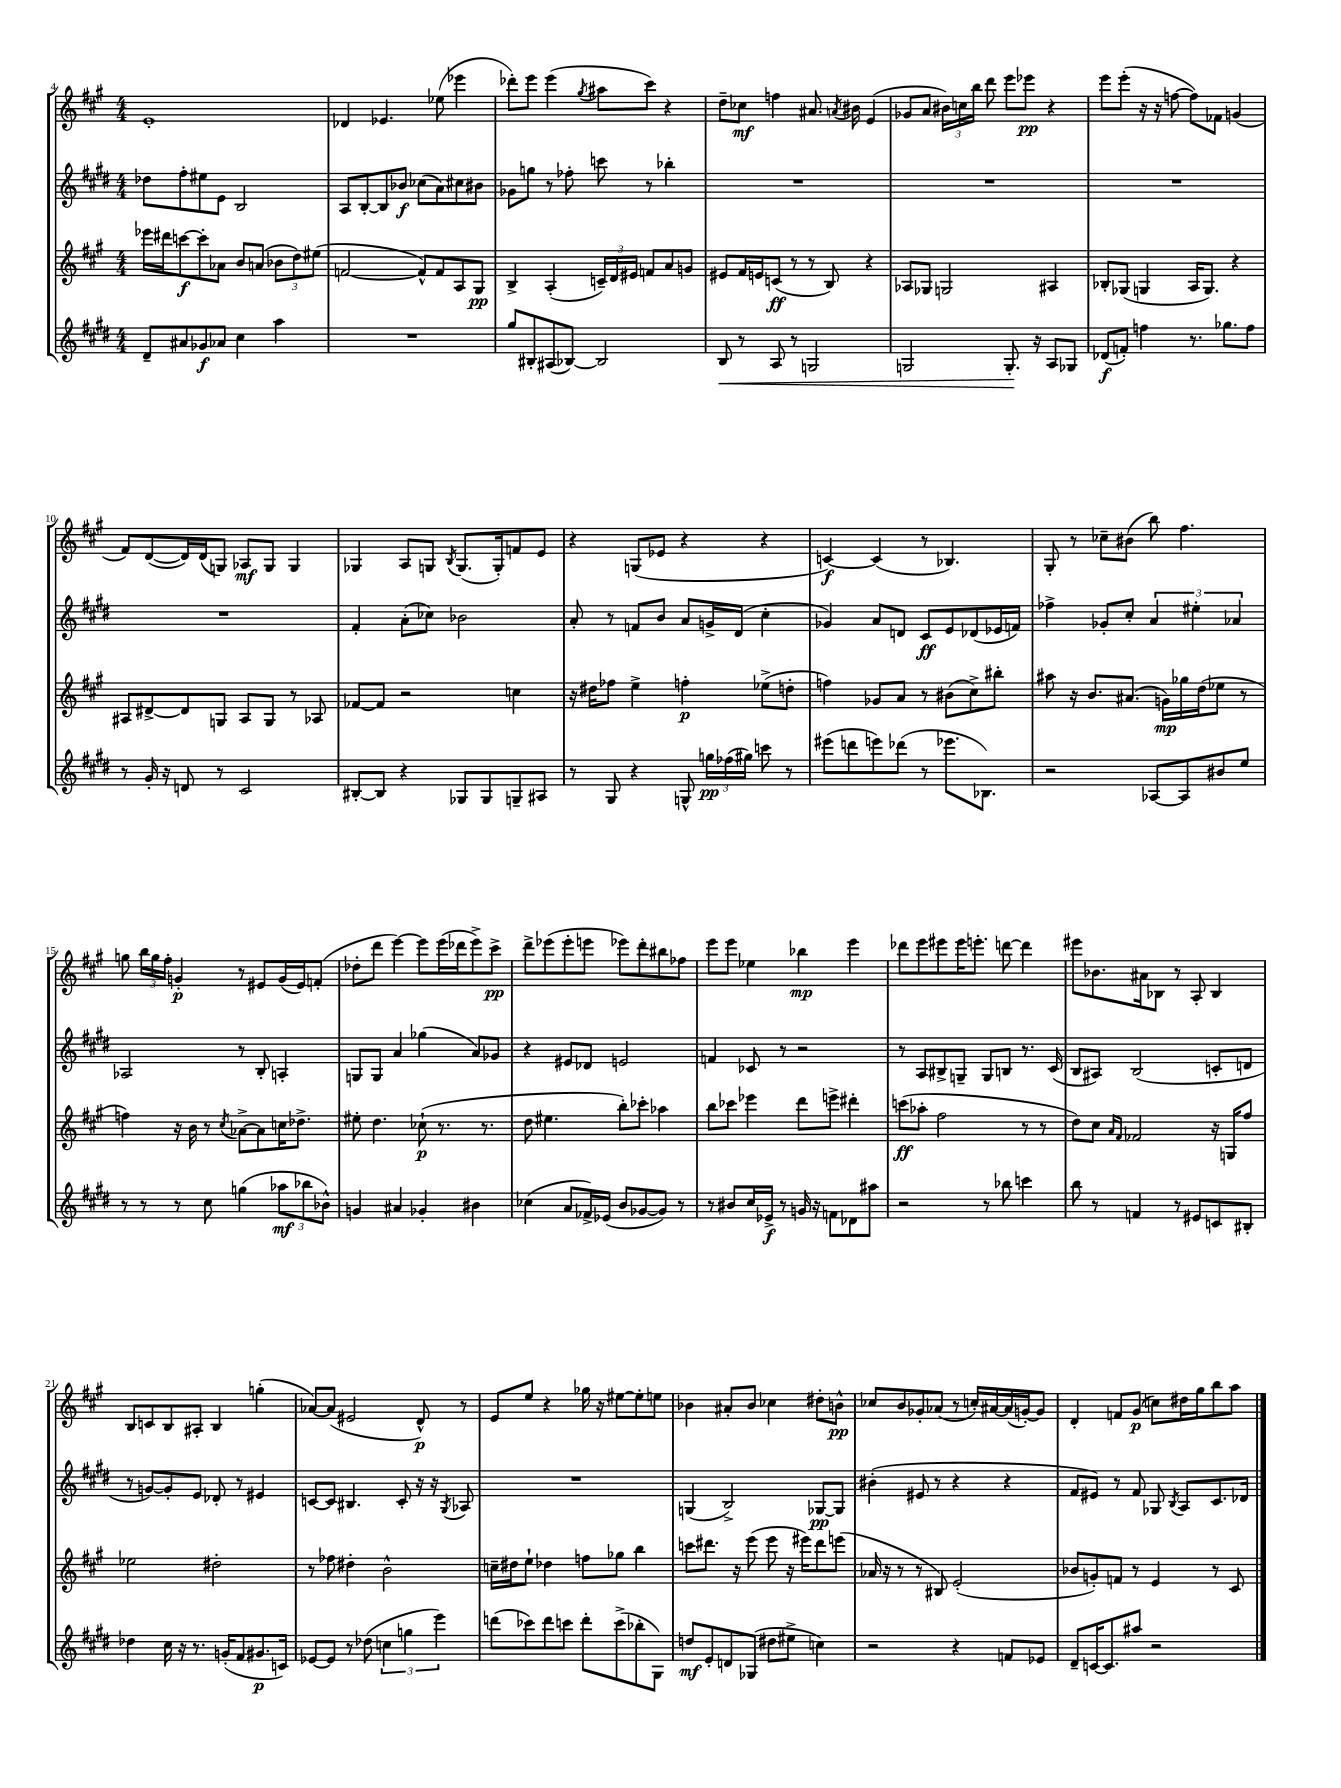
<<
\new StaffGroup <<
\new Staff = "s0" {
    \clef treble \key a \major \numericTimeSignature \time 4/4
    \autoBeamOff e'1-. |
    des'4 ees'4. ees''8( ees'''4 |
    des'''8[-.) e'''8] e'''4( \acciaccatura { gis''8 } ais''8[ cis'''8]) r4 |
    d''8[-- ces''8]\mf f''4 ais'8. \acciaccatura { a'8 } bis'16 e'4( |
    ges'8[ a'8] \tuplet 3/2 { bis'16[) c''16 b''16] } d'''8 e'''8[ ees'''8]\pp r4 |
    e'''8[ e'''8]-.( r16 r16 f''8~ f''8[) fes'8] g'4( |
    fis'8[) d'8~( d'16) d'16( g8]) aes8[\mf g8] g4 |
    ges4 a8[ g8] \acciaccatura { b8 } g8.[( g16-.) f'8 e'8] |
    r4 g8[( ees'8] r4 r4 |
    c'4~\f) c'4( r8 bes4.) |
    gis8-. r8 ces''8[-- bis'8]( b''8) fis''4. |
    g''8 \tuplet 3/2 { b''16[ g''16 fis''16]-. } g'4-.\p r8 eis'8[ g'16( eis'16) f'8]-.( |
    des''8[-. d'''8] e'''4~) e'''8[ e'''16( des'''16 e'''8->) cis'''8]->\pp |
    d'''8[-> ees'''8( ees'''8-. e'''8] ees'''8[) d'''8-. bis''8 fes''8] |
    e'''8[ e'''8] ees''4 bes''4\mp e'''4 |
    des'''8[ e'''8 eis'''8 eis'''16 e'''8.]-. d'''8~ d'''4 |
    eis'''8[ bes'8. ais'16 bes8] r8 a8-. bes4 |
    b8[ c'8 b8 ais8]-. b4 g''4-.( |
    aes'8[~) aes'8]( eis'2 d'8-^\p) r8 |
    e'8[ e''8] r4 ges''16 r16 eis''8[~ eis''8-. e''8] |
    bes'4 ais'8[-. bes'8] ces''4 dis''8[-. b'8]-^\pp |
    ces''8[ b'8 ges'8-. aes'8]( r8 c''16[-.) ais'16~ ais'16( g'16~-.) g'8] |
    d'4-. f'8[ gis'8]\p( c''8[) dis''16 gis''16 b''8 a''8] \bar "|." |
}
\new Staff = "s1" {
    \clef treble \key e \major \numericTimeSignature \time 4/4
    \autoBeamOff des''8[ fis''8-. eis''8 e'8] b2 |
    a8[ b8~-. b8 bes'8]\f ces''8[( a'8) cis''8 bis'8] |
    ges'8[ g''8] r8 fes''8-. c'''8 r8 bes''4-. |
    R1 |
    R1 |
    R1 |
    R1 |
    fis'4-. a'8[-.( ces''8]) bes'2 |
    a'8-. r8 f'8[ b'8] a'8[ g'16-> dis'16]( cis''4-. |
    ges'4) a'8[ d'8] cis'8[\ff e'8 des'8( ees'16 f'16]) |
    fes''4-> ges'8[-. cis''8]-. \tuplet 3/2 { a'4 eis''4-. aes'4 } |
    aes2 r8 b8-. a4-. |
    g8[ g8] a'4 ges''4( a'8[) ges'8] |
    r4 eis'8[ des'8] e'2 |
    f'4 ces'8 r8 r2 |
    r8 a8[ bis8-> g8]-- g8[ b8] r8. cis'16( |
    b8[ ais8]) b2( c'8[-. d'8] |
    r8 g'8[~) g'8-. e'8] des'8-. r8 eis'4 |
    c'8[~ c'8] bis4. c'8-. r16 r16 \acciaccatura { gis8 } aes8 |
    R1 |
    g4( b2->) ges8[~\pp ges8] |
    bis'4-.( eis'8 r8 r4 r4 |
    fis'8[ eis'8]) r8 fis'8 ges8 \acciaccatura { b8 } a8[ cis'8. des'16] \bar "|." |
}
\new Staff = "s2" {
    \clef treble \key a \major \numericTimeSignature \time 4/4
    \autoBeamOff ees'''16[ dis'''16 c'''8~\f c'''8-. aes'8] b'8[ a'8]( \tuplet 3/2 { bes'8[ d''8) eis''8]( } |
    f'2~ f'8[-^) f'8 a8 gis8]\pp |
    b4-> a4-.( \tuplet 3/2 { c'16[--) d'16 eis'16] } f'8[ a'8 g'8] |
    eis'8[ fis'16 e'16 c'8]\ff( r8 r8 b8) r4 |
    aes8[ ges8] g2 ais4 |
    bes8[-. ges8]( g4 a16[ g8.]) r4 |
    ais8[ dis'8~-> dis'8 g8] ais8[ g8] r8 aes8 |
    fes'8[~ fes'8] r2 c''4 |
    r16 dis''16[ fes''8] e''4-> f''4-.\p ees''8[->( d''8]-. |
    f''4) ges'8[ a'8] r8 bis'8[( cis''8->) bis''8]-. |
    ais''8 r16 b'8.[ ais'8.]( g'16[\mp) ges''16 d''16( ees''8] r8 |
    f''4) r16 b'16 r8 \acciaccatura { cis''8 } aes'8[~-> aes'8 c''16 des''8.]-> |
    eis''8-. d''4. ces''8-!\p( r8. r8. |
    d''8 eis''4. b''8[-.) ces'''8]-. aes''4 |
    b''8[ ces'''8] ees'''4 d'''8[ e'''8]-> dis'''4-. |
    c'''8[\ff( aes''8]-. fis''2 r8 r8 |
    d''8[) cis''8] \grace { a'16[ fis'16] } fes'2 r16 g16[ fis''8] |
    ees''2 dis''2-. |
    r8 fes''8 dis''4-. b'2-^ |
    c''16[-- dis''16 e''8]-! des''4 f''8[ ges''8] b''4 |
    c'''8[ dis'''8.] r16 e'''8( e'''8 r16 eis'''16[) dis'''8 e'''8]( |
    aes'16 r16 r8 r8 bis8) e'2-.( |
    bes'8[ g'8-.) f'8] r8 e'4 r8 cis'8 \bar "|." |
}
\new Staff = "s3" {
    \clef treble \key e \major \numericTimeSignature \time 4/4
    \autoBeamOff dis'8[-- ais'8 ges'8\f aes'8] cis''4 a''4 |
    R1 |
    gis''8[ bis8-. ais8( bes8]~) bes2 |
    b8\< r8 a8 r8 g2 |
    g2 g8.-.\! r16 a8[ ges8] |
    des'8[\f( f'8]-.) f''4 r8. ges''8.[ f''8] |
    r8 gis'16-. r16 d'8 r8 cis'2 |
    bis8[~-. bis8] r4 ges8[ ges8 g8-- ais8] |
    r8 gis8 r4 g8-^ \tuplet 3/2 { g''16[\pp fes''16( gis''16]) } c'''8 r8 |
    eis'''8[( d'''8 e'''8) des'''8]( r8 ees'''8.[ bes8.]) |
    r2 aes8[~ aes8 bis'8 e''8] |
    r8 r8 r8 cis''8 g''4( \tuplet 3/2 { aes''8[\mf bes''8 bes'8]-^) } |
    g'4 ais'4 ges'4-. bis'4 |
    ces''4( a'8[ fes'16->) ees'16]( b'8[ ges'8~ ges'8]) r8 |
    r8 bis'8[ cis''16 ees'16]->\f r8 g'16 r16 f'8[ des'8 ais''8] |
    r2 r8 bes''8 c'''4 |
    b''8 r8 f'4 r8 eis'8[ c'8 bis8]-. |
    des''4 cis''16 r16 r8. g'16[-.( fis'8 gis'8.\p c'16]) |
    ees'8[~ ees'8] r8 des''8( \tuplet 3/2 { c''4 g''4 e'''4) } |
    d'''8[( ces'''8) d'''8 c'''8] d'''8[-. c'''8->( bes''8-. gis8]) |
    d''8[\mf e'8-. d'8 ges8]( dis''8[ eis''8]-> c''4) |
    r2 r4 f'8[ ees'8] |
    dis'8[-- c'16~ c'8. ais''8] r2 \bar "|." |
}
>>
>>
\layout { \context { \Score currentBarNumber = #4 } }
